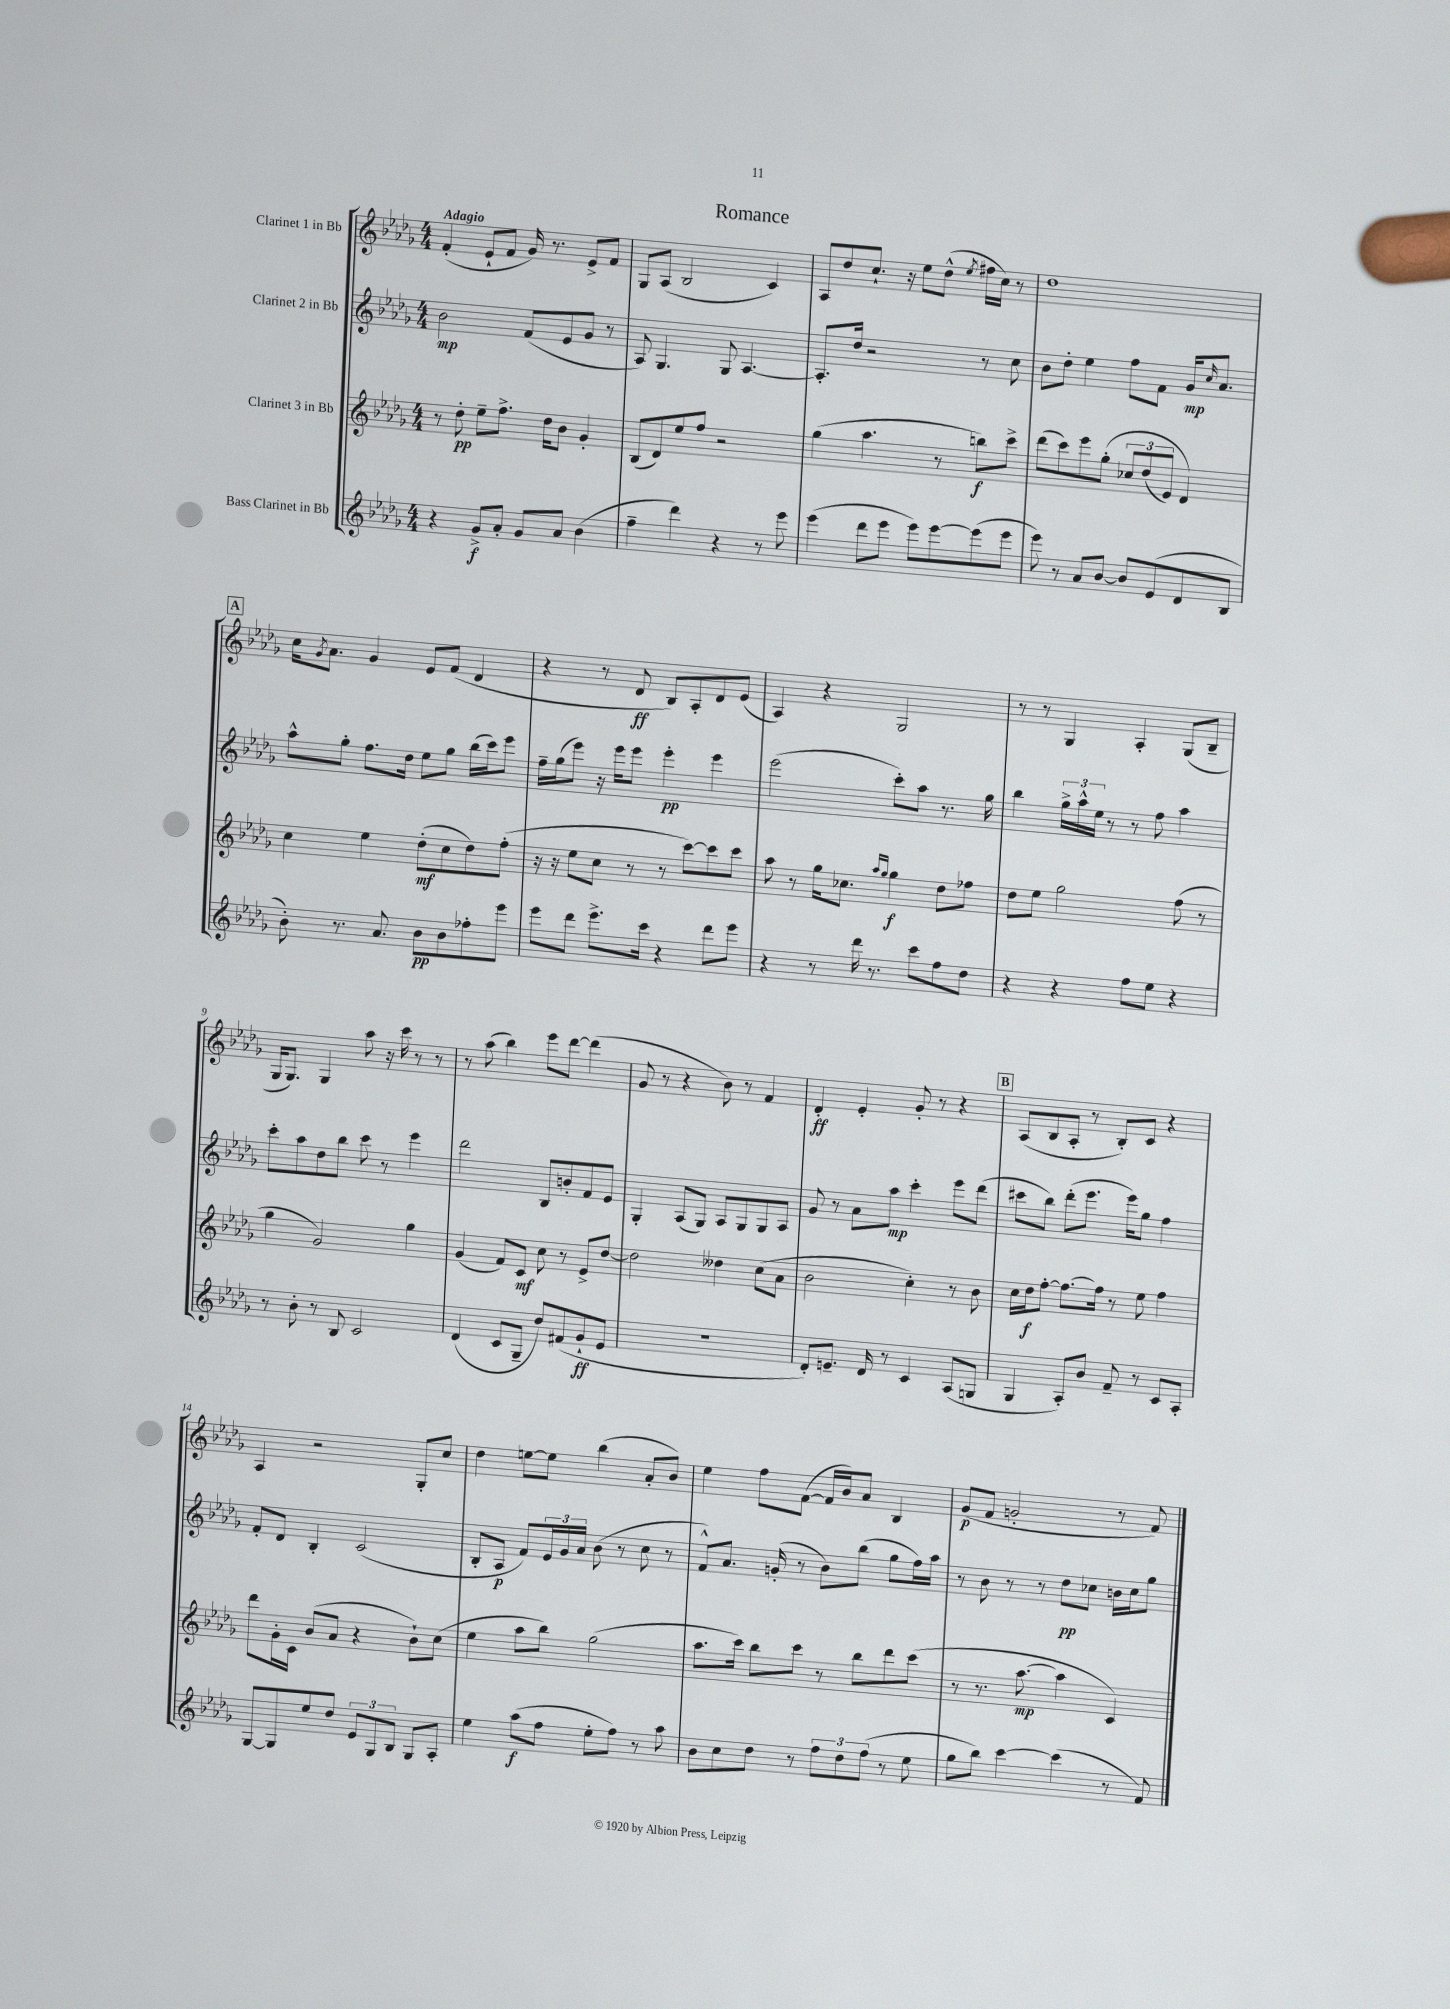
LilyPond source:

\header { title = "Romance" }
<<
\new StaffGroup <<
\new Staff = "s0" \with { instrumentName = "Clarinet 1 in Bb" } {
    \clef treble \key des \major \numericTimeSignature \time 4/4 \tempo "Adagio"
    f'4-.( ees'8-! f'8 ges'16) r8. ees'8-> f'8 |
    ges8 aes8( bes2 c'4) |
    aes8 des''8 c''8.-! r16 ees''8 des''8-^( \acciaccatura { ees''8 } fis''16 c''16) r8 |
    des''1 |
    \mark \markup { \box "A" } c''16 \acciaccatura { ges'8 } aes'8. ges'4 ees'8 f'8( des'4 |
    r4 r8 des'8\ff bes8) aes8-. des'8 ees'8( |
    aes4) r4 ges2 |
    r8 r8 ges4 aes4-. ges8( bes8-- |
    ges16 ges8.) ges4 aes''8 r16 c'''16 r8 r8 |
    r8 aes''8( bes''4) ees'''8 des'''8~ des'''4( |
    ges'8 r8 r4 bes'8) r8 f'4 |
    des'4-.\ff ees'4-. ges'8-. r8 r4 |
    \mark \markup { \box "B" } aes8( bes8 aes8-. r8 bes8-.) c'8 r4 |
    aes4 r2 ges8-. c''8 |
    des''4 e''8~ e''8 bes''4( aes'8-. bes'8) |
    ees''4 f''8 f'8~( f'16 bes'16) aes'8 bes4 |
    ges'8\p( f'8 g'2-. r8 f'8) \bar "|." |
}
\new Staff = "s1" \with { instrumentName = "Clarinet 2 in Bb" } {
    \clef treble \key des \major \numericTimeSignature \time 4/4
    bes'2\mp f'8( ees'8 ges'8 r8 |
    aes8) ges4. ges8 aes4.~ |
    aes8.-. des''16 r2 r8 c''8 |
    bes'8 des''8-. ees''4 f''8 f'8 ges'16\mp \grace { c''16 } aes'8. |
    \mark \markup { \box "A" } aes''8-^ ges''8-. f''8. des''16 ees''8 ges''8 bes''16( c'''16) ees'''8 |
    f''16-- ges''16( ees'''8) r16 ees'''16 ees'''8 ees'''4-.\pp ees'''4 |
    ees'''2( c'''8-.) aes''8 r8. ges''16 |
    bes''4 \tuplet 3/2 { ges''16-> aes''16-^ ees''16 } r8 r8 f''8 aes''4 |
    c'''8-. aes''8 des''8 bes''8 c'''8 r8 ees'''4 |
    des'''2 bes8 b'8-. f'8 ees'8 |
    ges4-. aes8( ges8) aes8 ges8 ges8 aes8 |
    ges'8 r8 aes'8 aes''8\mp c'''4-. ees'''8 des'''8( |
    \mark \markup { \box "B" } cis'''8 bes''8) des'''8-.( ees'''8. ees'''16) ges''8 f''4 |
    f'8-. des'8 bes4-. c'2( |
    bes8-. aes8\p f'8) \tuplet 3/2 { ees'16 ges'16 aes'16 } bes'8( r8 c''8 r8 |
    f'8-^) aes'8. g'16-.( r8 bes'8) bes''8( ges''8 f''16) aes''16 |
    r8 bes'8 r8 r8 des''8\pp ces''8 b'16 ces''16 ges''8 \bar "|." |
}
\new Staff = "s2" \with { instrumentName = "Clarinet 3 in Bb" } {
    \clef treble \key des \major \numericTimeSignature \time 4/4
    r8 des''8-.\pp ees''8-- f''8.-> des''16 bes'8 ges'4-. |
    bes8( des'8) ees''8 f''8 r2 |
    ges''4( aes''4. r8 b''8\f) c'''8-> |
    des'''8( c'''8) ees'''8 ges''8-.\( \tuplet 3/2 { ces''8 des''8( ees'8) } des'4\) |
    \mark \markup { \box "A" } c''4 ees''4 des''8-.\mf( c''8 des''8) f''8-.( |
    r16 r16 ees''8 c''8 r8 r8 c'''8~) c'''8 c'''8 |
    aes''8 r8 ges''16 ces''8. \grace { aes''16 ges''16 } ges''4\f des''8 fes''8 |
    des''8 ees''8 ges''2 f''8( r8 |
    ges''4 ges'2) ges''4 |
    ges'4( f'8) c'8\mf c''8 r8 ees'8-> des''8~ |
    des''2 deses''4 c''8( aes'8 |
    bes'2 c''4-.) r8 bes'8 |
    \mark \markup { \box "B" } c''16 des''16\f f''8~-. f''8.~ f''16 r8 ees''8 f''4 |
    des'''8 ges'16-. c'16 bes'8( aes'8 r4 bes'8-!) c''8( |
    ees''4 aes''8 bes''8) ges''2( |
    aes''8. c'''16) bes''8 c'''8 r8 bes''8 des'''8 c'''8( |
    r8 r8. aes''8.~\mp aes''4 c'4) \bar "|." |
}
\new Staff = "s3" \with { instrumentName = "Bass Clarinet in Bb" } {
    \clef treble \key des \major \numericTimeSignature \time 4/4
    r4 ges'8->\f aes'8-. ges'8 aes'8 bes'4( |
    f''4-- des'''4) r4 r8 ees'''8 |
    ees'''4( des'''8 ees'''8 ees'''8) ees'''8~ ees'''8( ees'''8 |
    ees'''8) r8 aes'8 bes'8~ bes'8 ees'8( des'8 bes8 |
    \mark \markup { \box "A" } bes'8-.) r8. aes'8. bes'8\pp bes'8 fes''8-. ees'''8 |
    ees'''8 des'''8 ees'''8.-> c'''16 r4 des'''8 ees'''8 |
    r4 r8 des'''16 r8. c'''8 f''8 des''8 |
    r4 r4 f''8 ees''8 r4 |
    r8 bes'8-. r8 bes8 c'2 |
    des'4( c'8 ges8-- des''8) fis'8( ges'8-!\ff ees'8 |
    R1 |
    des'8-.) e'8.-- des'16 r8 c'4 aes8( g8 |
    \mark \markup { \box "B" } ges4 aes8-.) bes'8 f'8-- r8 c'8 aes8-. |
    ges8~ ges8 ees''8 des''8 \tuplet 3/2 { ees'8 ges8 bes8 } ges8 aes8-. |
    ees''4 aes''8\f( f''8 ees''8-. f''8) r8 aes''8 |
    bes'8 c''8 des''8 r8 \tuplet 3/2 { f''8 des''8 f''8( } r8 ees''8 |
    ges''8 bes''8) c'''4~ c'''4( r8 f'8) \bar "|." |
}
>>
>>
